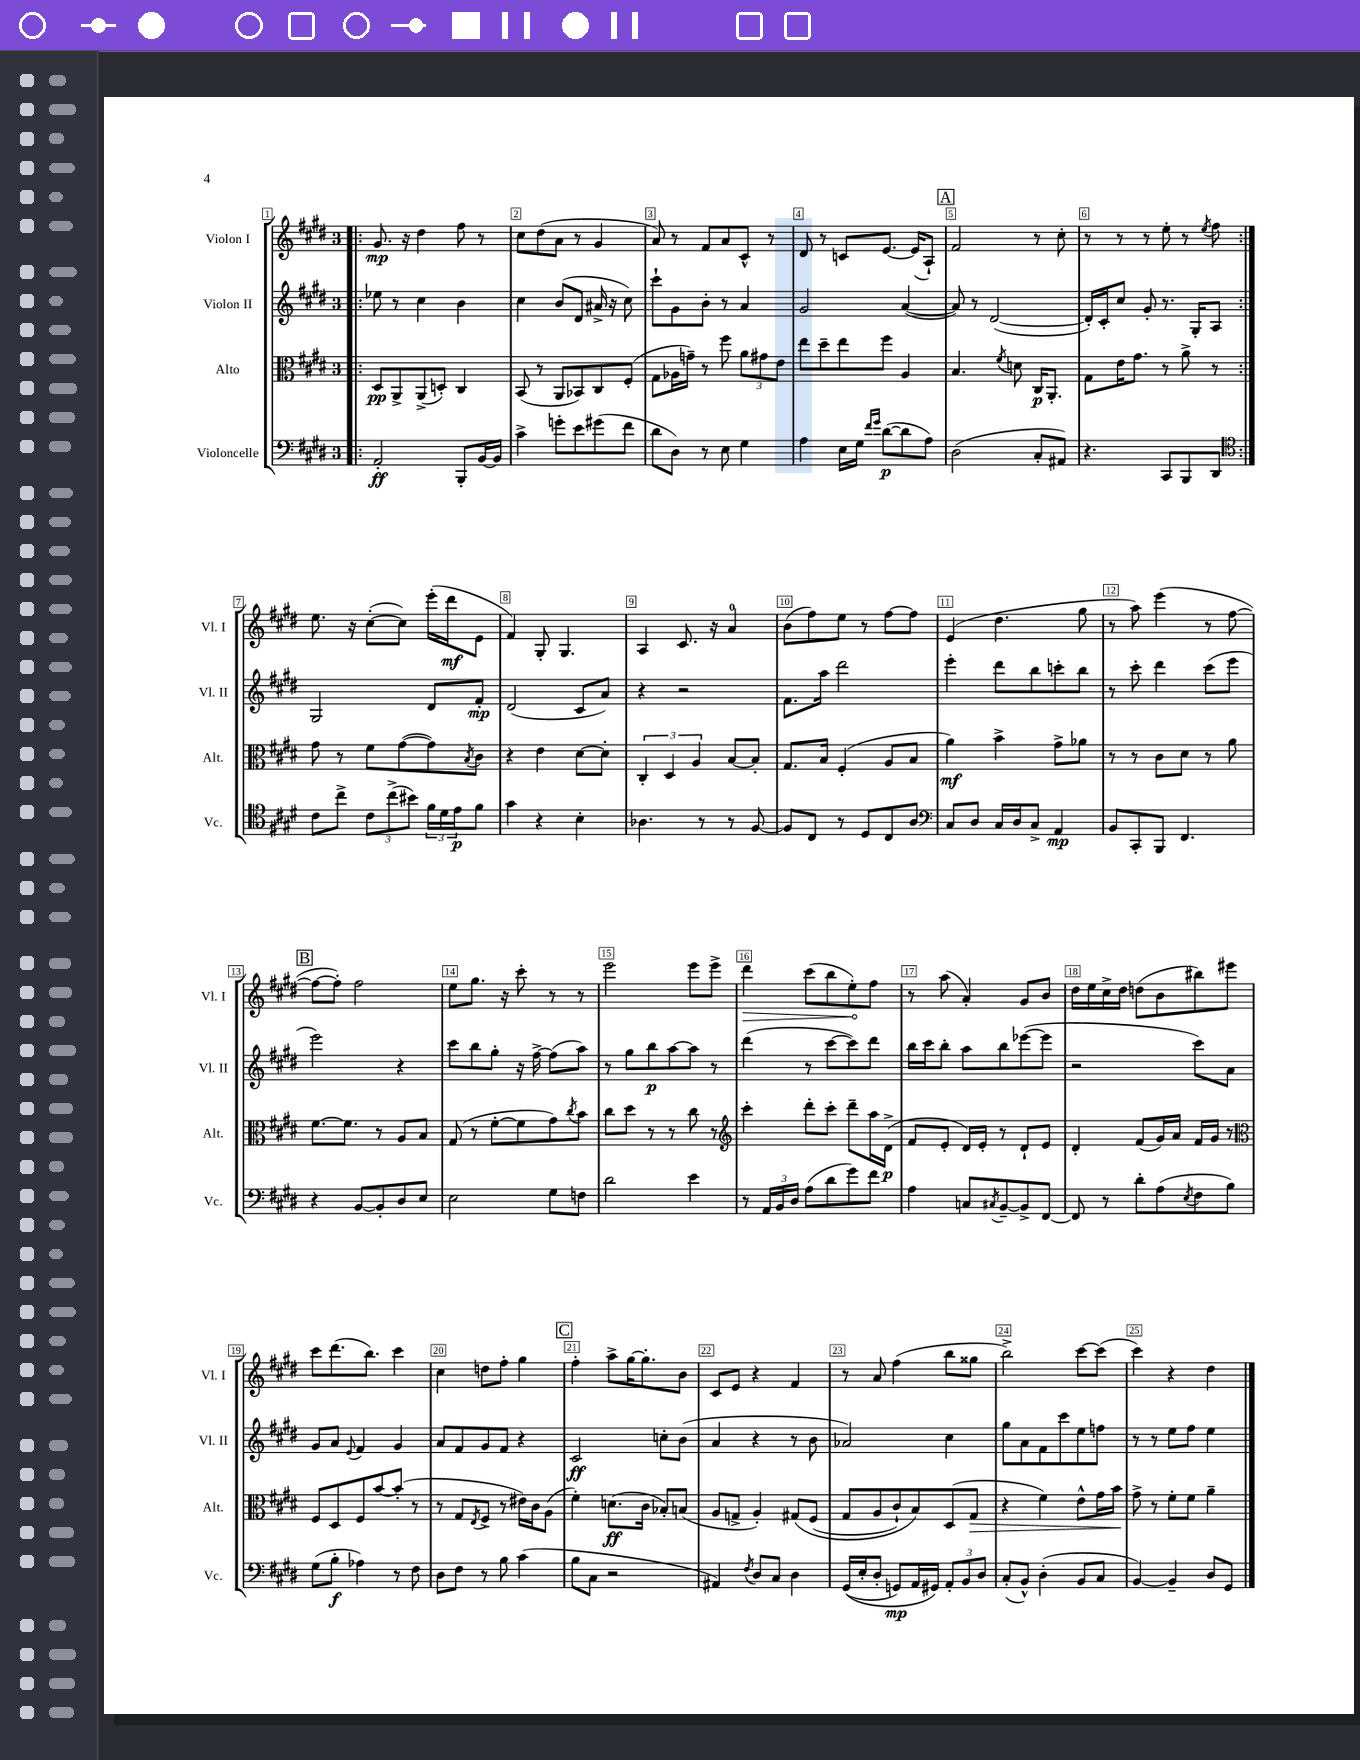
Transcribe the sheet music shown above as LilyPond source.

<<
\new StaffGroup <<
\new Staff = "s0" \with { instrumentName = "Violon I" shortInstrumentName = "Vl. I" } {
    \clef treble \key e \major \once \override Staff.TimeSignature.style = #'single-digit \time 3/4
    \repeat volta 2 { \bar ".|:" gis'8.\mp r16 dis''4 fis''8 r8 |
    cis''8 dis''8( a'8 r8 gis'4 |
    a'8) r8 fis'8 a'8 cis'8-^ r8 |
    dis'8 r8 c'8 e'8.~ e'16( a8-!) |
    \mark \markup { \box "A" } fis'2 r8 cis''8-. |
    r8 r8 r8 e''8-. r8 \acciaccatura { e''8 } fis''8 | }
    e''8. r16 cis''8~-.( cis''8) e'''16-.( dis'''16\mf e'8 |
    fis'4) gis8-. gis4. |
    a4 cis'8. r16 a'4-0 |
    b'8( fis''8) e''8 r8 fis''8~ fis''8 |
    e'4( dis''4. gis''8 |
    r8 a''8) e'''4( r8 fis''8~ |
    \mark \markup { \box "B" } fis''8~ fis''8-.) fis''2 |
    e''8 gis''8. r16 cis'''8-. r8 r8 |
    e'''2 e'''8 e'''8-> |
    \once \override Hairpin.circled-tip = ##t dis'''4\> cis'''8( b''8 e''8-.\!) fis''8 |
    r8 a''8( a'4-.) gis'8 b'8 |
    dis''16 e''16 cis''16-> dis''16 d''8( b'8 bis''8) eis'''8 |
    cis'''8 dis'''8.( b''8.) cis'''4 |
    cis''4 d''8 fis''8-. gis''4 |
    \mark \markup { \box "C" } fis''4-. a''8-> gis''16~ gis''8.-. b'8 |
    cis'8 e'8 r4 fis'4 |
    r8 a'8 fis''4( b''8 gisis''8 |
    b''2->) cis'''8~ cis'''8( |
    cis'''4) r4 dis''4 \bar "|." |
}
\new Staff = "s1" \with { instrumentName = "Violon II" shortInstrumentName = "Vl. II" } {
    \clef treble \key e \major \once \override Staff.TimeSignature.style = #'single-digit \time 3/4
    \repeat volta 2 { \bar ".|:" ees''8 r8 cis''4 b'4 |
    cis''4 b'8( dis'8 ais'16-> r16 cis''8) |
    cis'''8-! gis'8 b'8-. r8 a'4 |
    gis'2 a'4~( |
    \mark \markup { \box "A" } a'8) r8 dis'2~( |
    dis'16-.) cis'16-. cis''8 gis'8-. r8. gis16-. a8 | }
    gis2 dis'8 fis'8-.\mp |
    dis'2( cis'8 a'8) |
    r4 r2 |
    fis'8. a''16 dis'''2 |
    e'''4-. dis'''8 b''8 c'''8-. b''8 |
    r8 cis'''8-. dis'''4 cis'''8( e'''8 |
    \mark \markup { \box "B" } e'''2) r4 |
    cis'''8 b''8 gis''8-. r16 fis''16~-> fis''8( a''8) |
    r8 gis''8 b''8\p a''8~ a''8 r8 |
    dis'''4( r8 cis'''8~ cis'''8) dis'''8 |
    b''16 cis'''16 b''8-. a''8 b''8 ees'''8~( ees'''8 |
    r2 cis'''8) a'8 |
    gis'8 a'8 \appoggiatura { e'8 } fis'4 gis'4 |
    a'8 fis'8 gis'8 fis'8 r4 |
    \mark \markup { \box "C" } cis'2\ff c''8-. b'8( |
    a'4 r4 r8 b'8 |
    aes'2) cis''4 |
    gis''8 a'8 fis'8 cis'''8 e''8 f''8 |
    r8 r8 e''8 fis''8 e''4 \bar "|." |
}
\new Staff = "s2" \with { instrumentName = "Alto" shortInstrumentName = "Alt." } {
    \clef alto \key e \major \once \override Staff.TimeSignature.style = #'single-digit \time 3/4
    \repeat volta 2 { \bar ".|:" dis8\pp a,8-> a,8->( d8-.) cis4 |
    b,8( r8 a,8 bes,8) cis8 fis8-.( |
    gis8 aes16 g'16--) r8 fis''8 \tuplet 3/2 { a'8 gis'8 e'8 } |
    e''8 dis''8-- e''8 fis''8 a4 |
    \mark \markup { \box "A" } b4. \acciaccatura { fis'8 } d'8 cis16\p a,8.-. |
    gis8 e'16 gis'8. r8 a'8-> r8 | }
    gis'8 r8 fis'8 gis'8~( gis'8) \acciaccatura { b8 } cis'8 |
    r4 e'4 dis'8~ dis'8-. |
    \tuplet 3/2 { cis4-. dis4 a4 } b8~ b8-. |
    gis8. b16 fis4-.( a8 b8 |
    a'4\mf) b'4-> gis'8-> aes'8 |
    r8 r8 cis'8 dis'8 r8 a'8 |
    \mark \markup { \box "B" } fis'8.~ fis'8. r8 a8 b8 |
    gis8( r8 fis'8~-. fis'8 gis'8) \acciaccatura { cis''8 } b'8 |
    cis''8 dis''8 r8 r8 cis''8 r8 |
    \clef treble cis'''4-. dis'''8-. cis'''8-. dis'''8-- a''16 dis'16->\p( |
    fis'8 e'8-. dis'16) e'16-. r8 dis'8-! e'8 |
    dis'4-. fis'8( gis'16) a'16 fis'16 gis'16 r8 |
    \clef alto fis8 dis8 fis8 b'8~ b'8-.( r8 |
    r8 gis8 \acciaccatura { e8 } fis8-> r8 eis'16) cis'16 a8( |
    \mark \markup { \box "C" } fis'4-.) d'8.\ff( cis'16 bes8-.) b8( |
    a8 g8-> a4-.) gis8\( fis8( |
    gis8 a8 cis'8-!) b8\) dis8( gis8\> |
    r4 fis'4) e'8-^ gis'16 b'16\! |
    gis'8-> r8 fis'8-. fis'8 a'4-- \bar "|." |
}
\new Staff = "s3" \with { instrumentName = "Violoncelle" shortInstrumentName = "Vc." } {
    \clef bass \key e \major \once \override Staff.TimeSignature.style = #'single-digit \time 3/4
    \repeat volta 2 { \bar ".|:" a,2-.\ff b,,8-. b,16~ b,16 |
    cis'4-> g'8-. e'8 gis'8( fis'8 |
    dis'8 dis8) r8 e8 gis4 |
    a4 e16 gis16 \grace { fis'16 gis'16 } dis'8~\p( dis'8 a8) |
    \mark \markup { \box "A" } dis2( cis8-. ais,8) |
    r4. cis,8 b,,8 dis,8 | }
    \clef tenor cis'8 cis''8-> \tuplet 3/2 { cis'8 cis''8->( bis'8) } \tuplet 3/2 { fis'16 dis'16 e'16\p } fis'8 |
    gis'4 r4 b4-. |
    aes4. r8 r8 fis8~ |
    fis8 cis8 r8 dis8 cis8 a8 |
    \clef bass cis8 dis8 cis16 dis16 cis8-> a,4\mp |
    b,8 cis,8-. b,,8 fis,4. |
    \mark \markup { \box "B" } r4 b,8~ b,8-. dis8 e8 |
    e2 gis8 f8 |
    dis'2 e'4 |
    r8 \tuplet 3/2 { a,16 b,16 dis16 } a8( dis'8 gis'8) fis'8 |
    a4 c8 \acciaccatura { cis8 } b,8~-- b,8-> fis,8~ |
    fis,8 r8 dis'8-. a8( \acciaccatura { e8 } fis8 b8) |
    gis8( b8-.\f aes4) r8 fis8 |
    dis8 fis8 r8 b8 cis'4( |
    \mark \markup { \box "C" } b8 cis8 r2 |
    ais,4) \acciaccatura { fis8 } dis8 cis8 dis4 |
    gis,16(\( e16-. dis8-. g,8\mp) a,16 gis,16\) \tuplet 3/2 { a,8-. b,8 dis8 } |
    cis8-.( b,8-^) dis4-.( b,8 cis8 |
    b,4~) b,4-- dis8 gis,8 \bar "|." |
}
>>
>>
\layout { \context { \Score \override BarNumber.break-visibility = ##(#f #t #t) barNumberVisibility = #all-bar-numbers-visible \override BarNumber.stencil = #(make-stencil-boxer 0.1 0.3 ly:text-interface::print) } }
